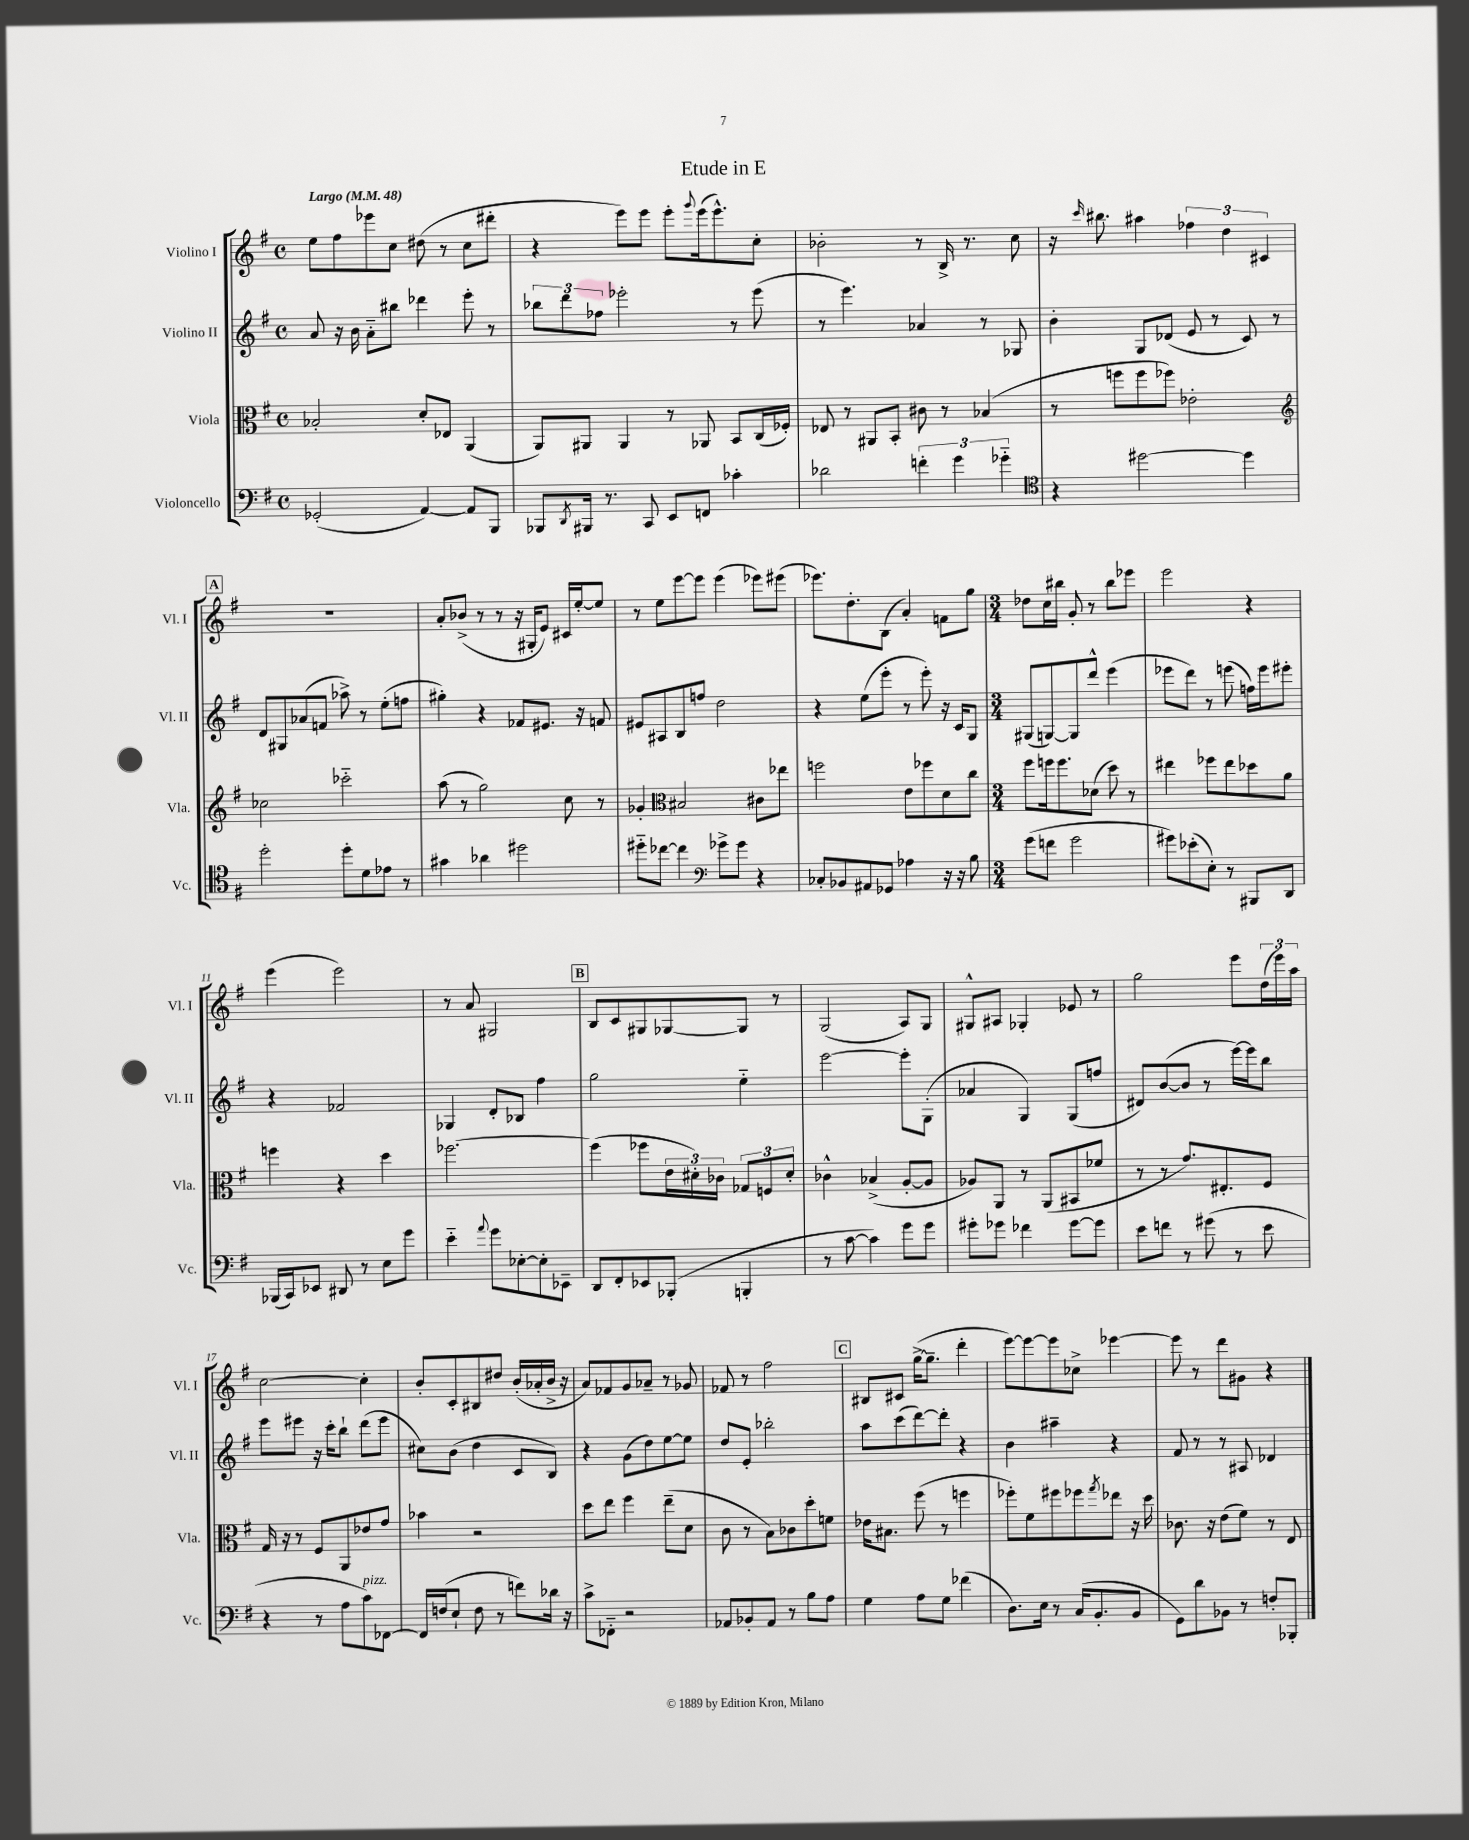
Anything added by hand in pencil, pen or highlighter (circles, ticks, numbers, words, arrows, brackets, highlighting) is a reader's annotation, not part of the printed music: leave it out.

**kern	**kern	**kern	**kern
*staff4	*staff3	*staff2	*staff1
*clefF4	*clefC3	*clefG2	*clefG2
*k[f#]	*k[f#]	*k[f#]	*k[f#]
*M4/4	*M4/4	*M4/4	*M4/4
*met(c)	*met(c)	*met(c)	*met(c)
*MM48	*MM48	*MM48	*MM48
(2GG-'/	2B-'/	8a/	8ee\L
.	.	16r	8ff#\
.	.	16b\	.
.	.	8a'~\L	8eee-\
.	.	8bb#\J	8cc\J
[4AA/)	8d'/L	4ddd-\	(8dd#\
.	8E-/J	.	8r
8AA/]L	(4AA/	8eee'\	8cc\L
8BBB/J	.	8r	8ddd#'\J
=	=	=	=
8BBB-/L	8AA/L)	12bb-\L	4r
.	.	12ddd\	.
8qDD/	.	.	.
16BBB#/Jk	8AA#/J	.	.
.	.	12ff-\J	.
8.r	.	.	.
.	4AA#/	2eee-'\	8eee\L)
8CC/	.	.	8eee\J
8EE/L	8r	.	8eee'\L
.	.	.	8qqggg/
8FF/J	8AA-/	.	(16eee\k
.	.	.	8.eee^^\)
4c-'\	8BB/L	8r	.
.	(16C/L	(8eee-\	8cc'\J
.	16F-'/JJ)	.	.
=	=	=	=
2d-\	8E-/	8r	2b-'\
.	8r	4.eee\)	.
.	8AA#/L	.	.
.	8BB'/J	.	.
6f'\	8c#\	4a-/	8r
.	8r	.	16B^/
6g\	.	.	.
.	.	.	8.r
.	(4B-/	8r	.
6g-'~\	.	.	.
.	.	8G-/	8cc\
=	=	=	=
*clefC4	*	*	*
4r	8r	4b'\	16r
.	.	.	16qqccc/
.	.	.	8.bb#\
.	8ff\L	.	.
[2dd#\	8ff\	8G/L	4aa#\
.	8ff-\J)	(8d-/J	.
.	2e-'\	8e/	6ff-\
.	.	8r	.
.	.	.	6dd\
4dd#\]	.	8c/)	.
.	.	.	6c#/
.	.	8r	.
=	=	=	=
*	*clefG2	*	*
2dd'\	2cc-\	8d/L	1r
.	.	8G#/	.
.	.	(8a-/	.
.	.	8f/J	.
8dd'\L	2ccc-'~\	8aa-^\)	.
8d\	.	8r	.
8e-\J	.	(8ee'\L	.
8r	.	8ff\J	.
=	=	=	=
4g#\	(8aa\	4gg#'\)	8a'/L
.	8r	.	(8b-^/J
4a-\	2gg\)	4r	8r
.	.	.	8r
2dd#\	.	8f-/L	16r
.	.	.	16G#'/LK
.	.	8.e#/J	8e/J)
.	8cc\	.	16c#/LL
.	.	16r	[16ee'/J
.	8r	8f/	8ee/]J
=	=	=	=
8dd#'~\L	4g-'/	8e#/L	8r
[8cc-\J	.	8A#/	8ee\L
*	*clefC3	*	*
4cc-\]	2B#/	8B/	[8eee\
.	.	8ff/J	8eee\]J
*clefF4	*	*	*
8g-^\L	.	2dd\	(4eee\
8g-\J	.	.	.
4r	8c#\L	.	8eee-\L)
.	8ee-\J	.	(8eee#\J
=	=	=	=
8C-'/L	2ff\	4r	8.eee-\L)
8BB-/	.	.	.
.	.	.	8.dd'\
8AA#/	.	(8ee\L	.
8GG-/J	.	8eee'\J	(8B\J
4A-\	8e\L	8r	4a'/)
.	8ff-\	8eee'\)	.
16r	8d\	16r	8f\L
16r	.	16c/LK	.
8B\	8cc\J	8G/J	8gg\J
=	=	=	=
*M3/4	*M3/4	*M3/4	*M3/4
(8g\L	8ff#\L	(8G#/L	8dd-\L
8f\J	16ff\k	[8G/)	16cc\L
.	8.ff\	.	16bb#\JJ
2g\	.	8G/]	8g'/
.	(8d-\J	8ddd^^/J	8r
.	8dd\)	(4eee\	8bb#\L
.	8r	.	8eee-\J
=	=	=	=
8g#\L)	4ee#\	8eee-\L	2eee\
(8e-'\	.	8ddd\J)	.
8E'\J)	8ff-\L	8r	.
8r	8ee#\	(8eee\	.
8BBB#/L	8dd-\	16ff\LL)	4r
.	.	16eee\J	.
8DD/J	8a\J	8eee#'\J	.
=	=	=	=
(16BBB-/LL	4ff\	4r	(4eee\
16CC/J)	.	.	.
8EE-/J	.	.	.
8DD#/	4r	2f-/	2eee\)
8r	.	.	.
8E\L	4dd\	.	.
8g\J	.	.	.
=	=	=	=
4e'~\	[2.ff-\	4G-/	8r
.	.	.	8a/
8qqa/	.	.	.
8g\L	.	8d'/L	2G#/
[8E-'\	.	8B-/J	.
8E-'\]	.	4ff#\	.
8EE-~\J	.	.	.
=	=	=	=
8DD/L	(4ff-\]	2gg\	8B/L
8FF#'/	.	.	8c/
8EE-/	8ff-\L	.	8G#/
(8BBB-'/J	24e\L	.	[8G-/
.	24d#'\)	.	.
.	24c-\JJ	.	.
4BBB'/	12G-/L	4ee'~\	8G-/]J
.	12F/	.	.
.	.	.	8r
.	12d#'/J	.	.
=	=	=	=
8r	4c-^^\	[2eee\	(2G/
[8c\	.	.	.
4c\])	(4B-^/	.	.
8g\L	[8A'/L	8eee'\]L	8A/L)
8g\J	8A/]J	(8G'\J	8G/J
=	=	=	=
8g#'\L	8A-/L)	4a-/	8G#^^/L
8g-\J	8AA/J	.	8A#/J
4f-\	8r	4G/)	4G-'/
.	(8AA/L	.	.
[8g-\L	8BB#/	(8G/L	8e-/
8g-\]J	8f-/J	8ff/J	8r
=	=	=	=
8e\L	8r	8d#/L)	2gg\
8f\J	8r	([8b/	.
8r	8.g/L)	8b/]J	.
(8g#\	.	8r	.
.	8.E#'/	.	.
8r	.	[16eee\LL)	8eee\L
.	.	16eee\]J	.
8e\	8F#/J	8bb\J	(24dd\L
.	.	.	24eee\)
.	.	.	24aa\JJ
=	=	=	=
4r	16G/	8eee\L	[2cc\
.	16r	.	.
.	8r	8eee#\J	.
8r	8F#/L	16r	.
.	.	16ccc'\LK	.
8A\L	8AA/	8bb`\J	.
8c\)	8e-/	(8ddd\L	4cc'\]
[8FF-\J	8g/J	8eee#\J	.
=	=	=	=
16FF-/]LL	4b-\	8cc#\L)	8b'/L
(16F/J	.	.	.
8E`/J	.	(8b\J	8c'/
8F\	2r	4dd\	8B#/
8r	.	.	8dd#/J
8f\L)	.	8c/L	(16b'/LL
.	.	.	16a-'/
16d-\Jk	.	8B/J)	16b^/JJ
16r	.	.	16r
=	=	=	=
8c^\L	8dd\L	4r	8a/L)
8FF-'~\J	8ee\J	.	8f-/
2r	4ff#\	(8g\L	8g/
.	.	8dd\)	8a-~/J
.	(8ee~\L	[8ee\	8r
.	8d\J	8ee\]J	8g-/
=	=	=	=
8AA-/L	8c\	8dd/L	8f-/
8BB-'/	8r	8e'/J	8r
8AA-/J	8B\L)	2bb-'\	2ff#\
8r	8c-\	.	.
8B\L	8dd'\	.	.
8A\J	8f\J	.	.
=	=	=	=
4G\	16e-\LK	8aa\L	8B#/L
.	8.B#\J	.	.
.	.	(8ccc\	8c#/J
8A\L	(8ff#\	[8ddd\)	([16gg^\LK
.	.	.	8.gg~\]J
8G\J	8r	8ddd'\]J	.
(4f-\	4ff\	4r	4ddd'\
=	=	=	=
8.D\L)	8ff-'\L)	4b\	[8eee\L)
.	8f#\	.	8eee\_
16E\Jk	.	.	.
8r	8ff#\	4aa#~\	8eee\]
(16C/LK	8ff-\	.	8cc-^\J
8.BB'/	.	.	.
.	8qgg/	.	.
.	8ee-\J	4r	[4eee-\
8BB/J	16r	.	.
.	16dd\	.	.
=	=	=	=
8GG\L)	8.c-\	8f#/	8eee-\]
8d\	.	8r	8r
.	16r	.	.
8BB-\J	(8e\L	8r	8ddd\L
8r	8f#\J)	8A#/	8g#\J
8F'/L	8r	4d-/	4r
8BBB-'/J	8E/	.	.
==	==	==	==
*-	*-	*-	*-
